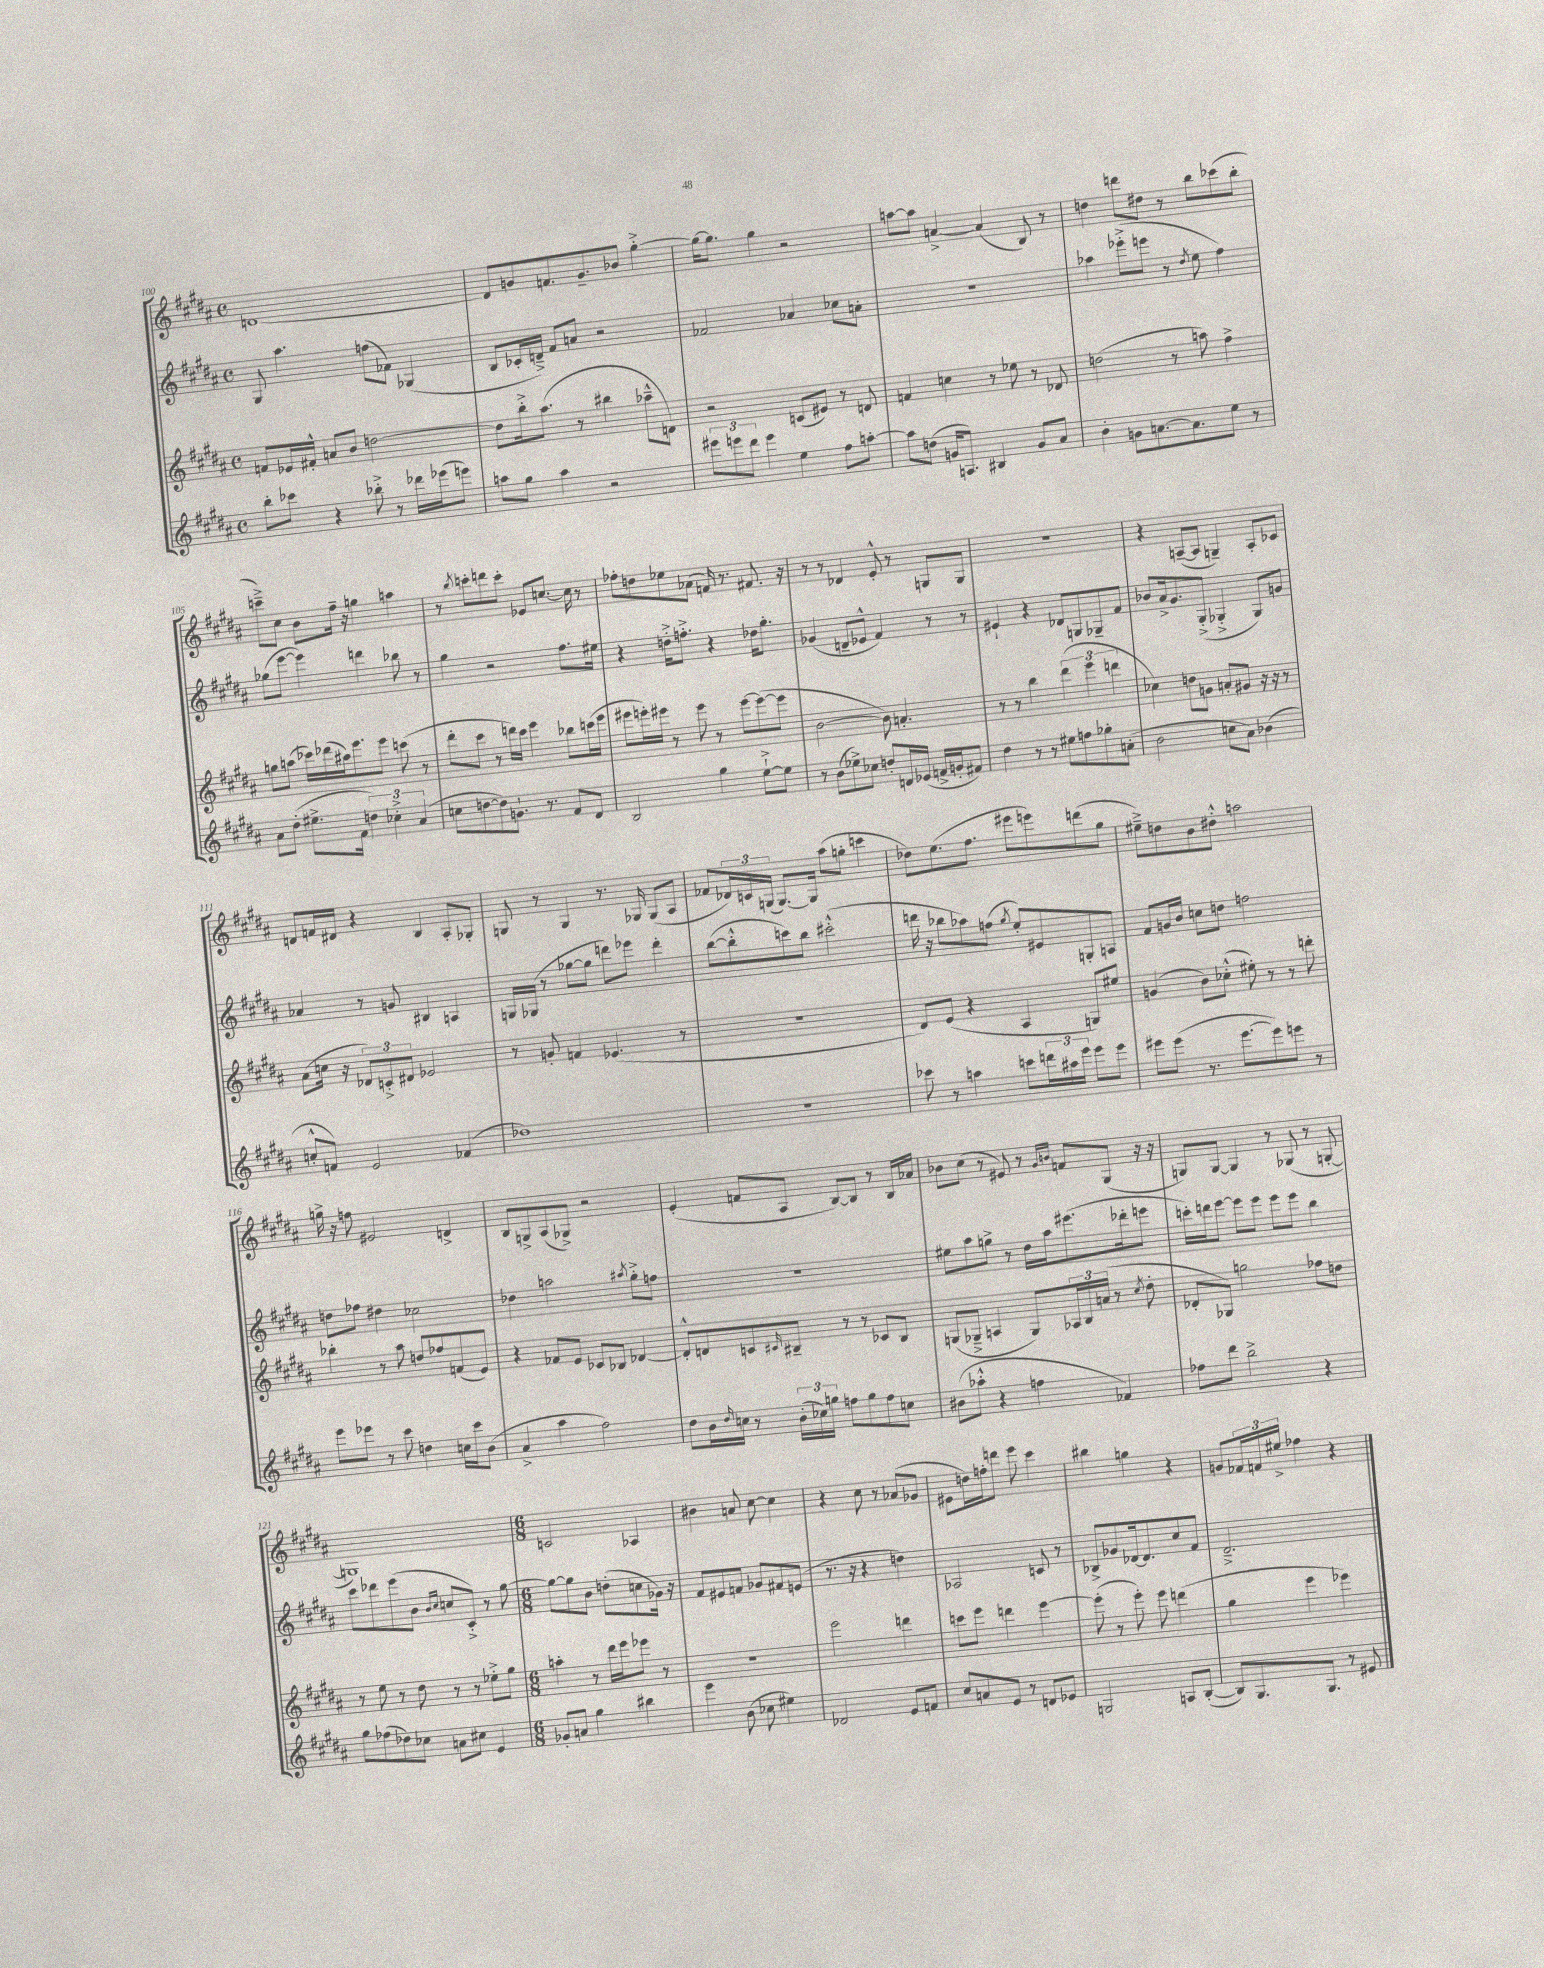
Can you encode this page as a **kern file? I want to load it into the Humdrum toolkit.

**kern	**kern	**kern	**kern
*staff4	*staff3	*staff2	*staff1
*clefG2	*clefG2	*clefG2	*clefG2
*k[f#c#g#d#a#]	*k[f#c#g#d#a#]	*k[f#c#g#d#a#]	*k[f#c#g#d#a#]
*M4/4	*M4/4	*M4/4	*M4/4
*met(c)	*met(c)	*met(c)	*met(c)
8bb'	8f	8G#	[1d
8ccc-	16e-	4.aa#	.
.	16f#'^^	.	.
4r	8a	.	.
.	8b	.	.
8bb-'^	[2dd	(8ff	.
8r	.	8f-)	.
16ddd-	.	(4G-	.
(16eee-	.	.	.
8eee)	.	.	.
=	=	=	=
8aa	8dd]	8B	8d]
8gg#	16bb'^	16c-'	8g
.	(8.aa#	16d~^)	.
4aa	.	8f#	8.f
.	8r	8a	.
.	.	.	8.g~
2r	4bb#	2r	.
.	.	.	8b-
.	8aa-~^^	.	[4gg#'^
.	8d)	.	.
=	=	=	=
12eee#	2r	2f-	16gg#_
.	.	.	8.gg#]
12eee	.	.	.
12ddd#	.	.	.
4eee	.	.	4gg#
4ee	(8c	4a-	2r
.	8e#)	.	.
8ff#	8r	8cc-	.
[8aa'	8d	8a'	.
=	=	=	=
8aa]	4f	1r	[8aa
(8dd	.	.	8aa]
16g	4cc	.	[4a^
8.A)	.	.	.
4B#	8r	.	(4a]
.	8ee-	.	.
8g	8r	.	8B)
8a#	8d-	.	8r
=	=	=	=
4b'	(2dd	4aa-	4dd
8g	.	(8eee-'^	8ddd
[8.a	.	8eee	8dd#
.	8r	8r	8r
8.a]	.	.	.
.	.	8qdd#	.
.	8aa)	8ee	8bb
8ee	4ff#^	4ff#)	(8ccc-
8r	.	.	8bb'
=	=	=	=
8a#	8gg	(8gg-	8ccc~^)
(8dd#'	(8aa	[8eee	8cc#
8.ee#^	16ccc-)	4eee])	8b
.	(16ddd-	.	.
.	16aa#)	.	16ff#~
16f#	8.eee	.	16r
6dd)	.	4ddd	4gg
.	8eee	.	.
6cc-'^	.	.	.
.	(8ccc	8bb-	4aa
(6a#	.	.	.
.	8r	8r	.
=	=	=	=
8cc	8ddd#'	4gg#	8r
.	.	.	8qbb
[8dd	8ccc#	.	8ccc'
8dd])	8r	2r	8ddd
8.g`	16ddd)	.	8ccc'
.	16ccc#	.	.
.	4eee	.	8e-
8.r	.	.	.
.	.	.	[8.cc
8f#	8bb-	8.ff#	.
.	.	.	16cc]
8d#	(16ccc	.	8r
.	16eee	16ee#	.
=	=	=	=
2B	8eee#	4r	8ff-'
.	16eee')	.	8dd
.	16eee#	.	.
.	8r	16dd'^	8ee-
.	.	8.ff'^	.
.	8eee#	.	(8a-
4gg#	8r	4r	16f)
.	.	.	8.r
.	[8eee#	.	.
[8ee`^	(8eee#_	16dd-	8.f#
.	.	8.gg#'	.
8ee]	8eee#]	.	.
.	.	.	16r
=	=	=	=
8r	[2b	(4g-	8r
(8b	.	.	8r
8ee-^)	.	8d~	4d-
8cc-	.	8e-^^	.
8dd'	8b])	4f#)	8e'^^
16d	4.a'	.	8r
(16e-	.	.	.
16f^	.	8r	8G
16g'	.	.	.
8f#)	.	8r	8G
=	=	=	=
4dd#	8r	4e#`	1r
.	8r	.	.
8r	4bb	4r	.
8r	.	.	.
8ee#	(6ddd#	8d-	.
8ff	.	8G	.
.	6eee	.	.
8gg-'	.	8G-~	.
.	6ddd	.	.
(8a'	.	8f#	.
=	=	=	=
2b	4cc-)	8b-	4r
.	.	16a#^	.
.	.	8.g#	.
.	8dd	.	([8A~
.	8g	(8G#'^	8A]
8cc	8a'	4G-'^	4G~)
8a#)	8g#	.	.
(4b-	16r	8G-)	8A'
.	16r	.	.
.	8r	8g	8c-
=	=	=	=
8cc'^^	(8a#	4a-	8d
8f)	16cc	.	16f
.	16r	.	16d#
2e	12d-)	8r	4r
.	12c'^	.	.
.	.	8g	.
.	12d#	.	.
.	2e-	4B#	4B
(4f-	.	4A	8A#'
.	.	.	8G-'
=	=	=	=
1dd-)	8r	16G	8G
.	.	(16G-	.
.	8g'	8r	8r
.	4f	[8gg-	4G
.	.	8gg-]	.
.	(4.e-	8ddd)	8.r
.	.	8eee-	.
.	.	.	16G-
.	.	4ddd'	(8G-
.	8r	.	8A#
=	=	=	=
1r	1r	([8bb	8f-
.	.	8bb'^^]	24d-)
.	.	.	24c
.	.	.	(24G
.	.	8ccc)	[8.G)
.	.	8bb	.
.	.	.	16G]
.	.	(2ccc#'^^	(8aa#
.	.	.	8gg'
.	.	.	4ccc
=	=	=	=
8ccc-	8d#)	16ddd	8dd-)
.	.	16r	.
8r	(8e	8bb-	(8.ee
4aa	4r	8aa-)	.
.	.	.	8.ff#
.	.	(8ff	.
.	.	8qgg#	.
8ccc	4A#	8ee')	8eee#
24ddd	.	8e#	8eee)
24aa#	.	.	.
24eee	.	.	.
8eee	8G)	8G'	(8ddd
8eee	8ee#	8A	8gg#
=	=	=	=
8eee#	(4g	8f#	8ee#~^)
(8eee#	.	16g	8dd
.	.	16b	.
8.r	8b)	8cc	8b
.	(8cc-'^^	8dd	8dd#'^^
[8.eee#	.	.	.
.	8ee#')	2ff	2aa
8eee#])	8r	.	.
8eee	8r	.	.
8r	8ddd'	.	.
=	=	=	=
8eee	4bb-'	8dd	16gg^
.	.	.	16r
8eee-	.	8ff-	8ff
8r	8r	4dd#	2e#
8ccc#	8aa#	.	.
4dd	8dd	2cc-	.
.	8ff-	.	.
16cc	(8f	.	4d^
16ccc#	.	.	.
(8b	8e)	.	.
=	=	=	=
4a#^	4r	4dd-	8B
.	.	.	8G^
4aa#	8f-	2aa	(8A#
.	8e	.	8G-^)
2ff#)	8c-	.	2r
.	8B-	.	.
.	.	8qaa#	.
.	[4d-	8gg#'^	.
.	.	8ff	.
=	=	=	=
8dd#	8d-'^^]	1r	(4e'
16b	8d	.	.
16qqdd#	.	.	.
16cc	.	.	.
8r	8c	.	8f
.	16qqc#	.	.
(24b'	8B#~	.	8A#
24cc-)	.	.	.
24gg	.	.	.
8ff	8r	.	[8B)
8gg	8r	.	8B]
8ff	8c-	.	8r
8cc	8B#	.	16B
.	.	.	16a-
=	=	=	=
(8b#	(8G	8ee#	8b-
8aa-'^^	8G-~^	8aa#	(8cc#
4r	4A	8gg^	8r
.	.	8r	8e#)
4ff	8G-)	16dd#	8r
.	.	16aa#	.
.	.	.	16qqg#
.	.	.	16qqb
.	24A-	(8.eee#	8f
.	24B	.	.
.	(24a	.	.
4f-)	8r	.	(8G#
.	.	16ddd-'	.
.	8qcc#	.	.
.	8dd#'	8eee	16r
.	.	.	16r
=	=	=	=
8ff-	8d-'	16ccc')	8G)
.	.	16ddd	.
8ddd#	8G-)	[8eee	[8G
2bb^	2gg	8eee]	4G]
.	.	8eee	.
.	.	8eee	8r
.	.	8eee	(8G-
4r	8ff-	4bb	8r
.	8dd	.	[8G'
=	=	=	=
8gg#	8r	8ccc#	1G])
(8ff-	8ee	8ddd-	.
8dd-)	8r	(8eee	.
8cc-	8dd#	8b	.
.	.	16qqb	.
.	.	16qqcc#	.
8a	8r	8cc	.
8cc#	8r	8c#'^)	.
4e	8ee-'^	8r	.
.	8gg#	[8gg#	.
=	=	=	=
*M6/8	*M6/8	*M6/8	*M6/8
8g-'	4aa'	8gg#_	2c
8a	.	8gg#]	.
4gg#	8r	8b	.
.	16ddd#	(8dd'	.
.	16eee	.	.
4bb#	8eee-	8cc	4A-
.	8r	16g-)	.
.	.	16r	.
=	=	=	=
4eee	2.r	8f#	4b#
.	.	8e#	.
(8b	.	8f	8a
8cc-	.	8g-	[8cc#
4ee#)	.	8f#	4cc#]
.	.	(8e	.
=	=	=	=
2d-	2eee	8.r	4r
.	.	16r	.
.	.	4r	8cc#
.	.	.	8r
8e	4ddd	4dd)	(8a-
8f	.	.	8g-
=	=	=	=
8cc#	8ccc	2A-	8e#
8a	8eee	.	16dd)
.	.	.	16ff'
8e	4ddd	.	8ddd
8r	.	.	8eee
8d	[4eee	8c	4ccc#
8e-	.	8r	.
=	=	=	=
2G	(8eee']	8B-^	4bb#
.	8r	8g-	.
.	8eee')	[16d-	4gg
.	.	8.d-]	.
.	8eee	.	.
8A	(4ddd	8cc#	4r
([8B'	.	8f#	.
=	=	=	=
8B])	4gg#	2.d#~^	8g
8.G#	.	.	24f-
.	.	.	24f
.	.	.	24ee#^
.	4eee	.	4ff-
8.G#	.	.	.
8r	4eee-)	.	4r
8e#	.	.	.
==	==	==	==
*-	*-	*-	*-
